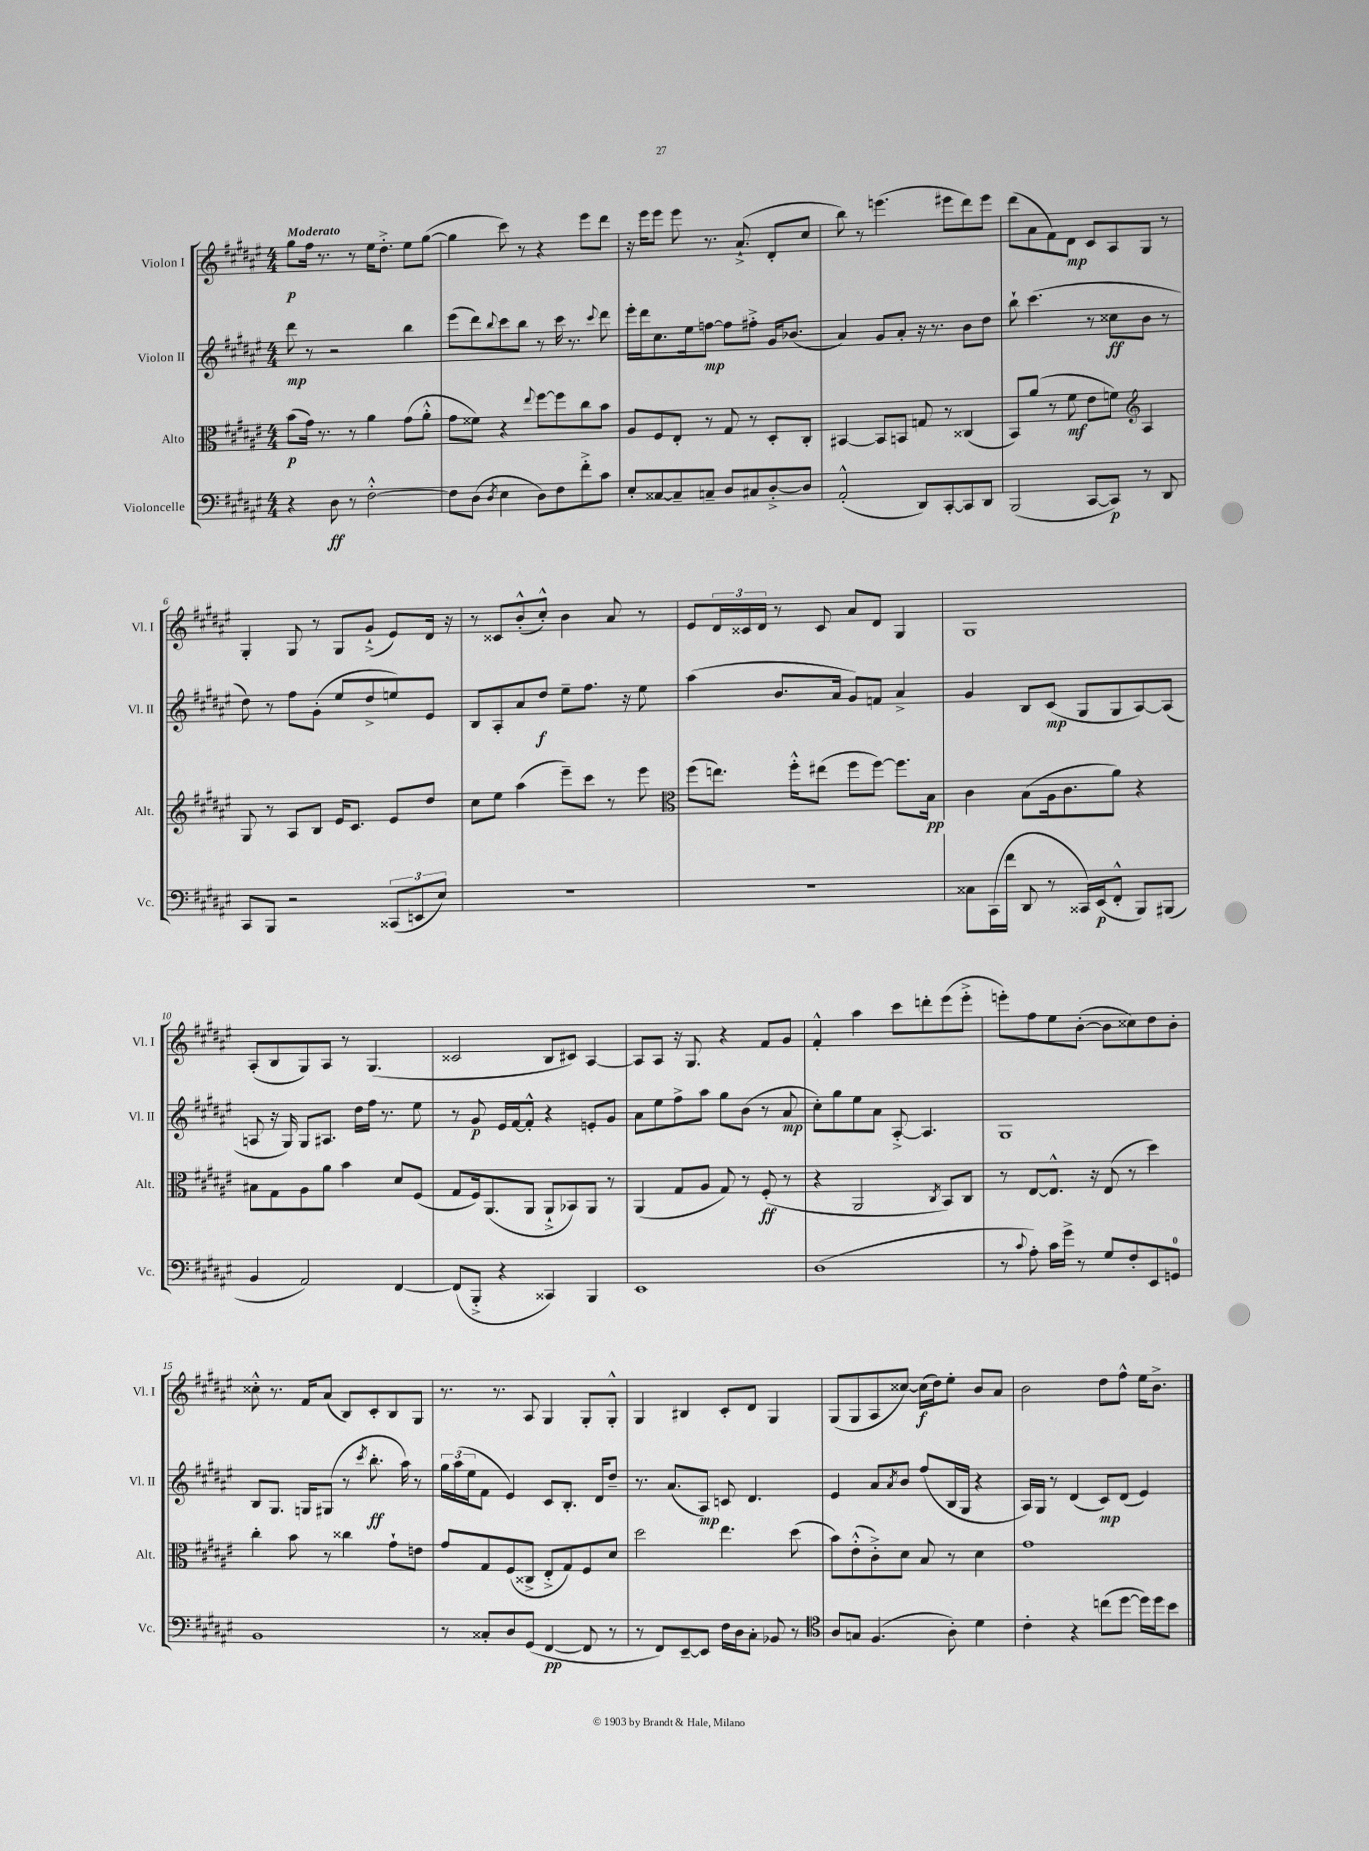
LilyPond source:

<<
\new StaffGroup <<
\new Staff = "s0" \with { instrumentName = "Violon I" shortInstrumentName = "Vl. I" } {
    \clef treble \key fis \major \numericTimeSignature \time 4/4 \tempo "Moderato"
    gis''8\p fis''16 r8. r8 eis''16 dis''8.-.-> eis''8 gis''8~( |
    gis''4 cis'''8) r8 r4 eis'''8 dis'''8 |
    r16 eis'''16 eis'''8 eis'''8 r8. ais'8.-!->( dis'8-. cis''8 |
    b''8) r8 e'''4.( eis'''8 dis'''8) eis'''8 |
    dis'''8( ais'8 fis'8) dis'8\mp cis'8 ais8 gis8 r8 |
    gis4-. gis8 r8 gis8 gis'8-!->( eis'8) dis'16 r16 |
    r8 cisis'8 b'8-.-^( cis''8-.-^) b'4 ais'8 r8 |
    eis'8 \tuplet 3/2 { dis'16 cisis'16 dis'16 } r8 cisis'8 ais'8 dis'8 gis4 |
    gis1 |
    ais8-.( b8 gis8) ais8 r8 gis4.( |
    cisis'2 b8 cis'8) ais4~ |
    ais8 ais8 r16 gis8. r4 fis'8 gis'8 |
    fis'4-.-^ ais''4 cis'''8 d'''8-. eis'''8( eis'''8-.-> |
    e'''8-.) fis''8 eis''8 b'8~-.( b'8 cisis''8) dis''8 b'8-. |
    cisis''8-.-^ r8. fis'16 ais'8( b8) cis'8-. b8 gis8 |
    r8. r8. ais8 gis4 gis8-. gis8-.-^ |
    gis4 bis4 cis'8-. dis'8 gis4 |
    gis8( gis8 ais8 cisis''8~) cisis''16\f( dis''16) eis''8-. b'8 ais'8 |
    b'2 dis''8 fis''8-^ eis''16 b'8.-> \bar "|." |
}
\new Staff = "s1" \with { instrumentName = "Violon II" shortInstrumentName = "Vl. II" } {
    \clef treble \key fis \major \numericTimeSignature \time 4/4
    dis'''8\mp r8 r2 b''4 |
    eis'''8( dis'''8) \appoggiatura { b''8 } cis'''8 b''8 r8 cis'''16 r8. \appoggiatura { cis'''8 } dis'''8 |
    eis'''16-. dis'''16 cis''8. eis''16 f''8~\mp f''8 fis''8-.-> gis'16 bes'8.( |
    ais'4) gis'8 ais'8-. r16 r8. b'8 dis''8 |
    b''8-! cis'''4.( r8 cisis''8\ff b'8 r8 |
    dis''8) r8 fis''8 gis'8-.( eis''8 dis''8-> e''8) eis'8 |
    b8 ais8-. ais'8 dis''8\f eis''8-- fis''8. r16 eis''8 |
    ais''4( b'8. ais'16 gis'8) f'8 ais'4-> |
    gis'4 b8 cis'8\mp( gis8 gis8 ais8~) ais8( |
    a8 r16 gis16) gis8 ais8. dis''16 fis''16 r8. eis''8 |
    r8 gis'8\p eis'16 fis'16~ fis'8-.-^ r4 e'8-. gis'8 |
    ais'8 eis''8 fis''8-> ais''8 gis''8 b'8( r8 ais'8\mp |
    cis''8-.) gis''8 eis''8 ais'8 ais8~-.-> ais4. |
    gis1 |
    b8 gis8. g16 gis8( r8 \acciaccatura { cis'''8 } b''8.-.\ff ais''16) r8 |
    \tuplet 3/2 { gis''16 ais''16( eis''16 } fis'8 eis'4) cis'8 b8.-. dis'16 dis''8-- |
    r8. ais'8.( ais8\mp) c'8 dis'4. |
    eis'4 ais'8 \acciaccatura { ais'8 } b'8 fis''8( b16 gis16 r4 |
    ais16) gis16 r8 dis'4( cis'8\mp) dis'8( eis'4) \bar "|." |
}
\new Staff = "s2" \with { instrumentName = "Alto" shortInstrumentName = "Alt." } {
    \clef alto \key fis \major \numericTimeSignature \time 4/4
    b'8\p( gis'16) r8. r8 ais'4 gis'8( ais'8-.-^ |
    gis'8 fisis'8) r4 \appoggiatura { eis''8 } fis''8~ fis''8 cis''8 b'8 |
    ais8 fis8 eis8-. r8 gis8 r8 dis8-. cis8-. |
    bis,4~ bis,8 b,8 g8 r8 cisis4( |
    b,8) ais'8( r8 fis'8\mf eis'8 f'8) \clef treble ais4 |
    gis8 r8 ais8 b8 eis'16 cis'8. eis'8 dis''8 |
    cis''8 eis''8 ais''4( eis'''8--) cis'''8 r8 eis'''8 |
    \clef alto fis''8( e''8.) fis''16-.-^ eis''8( fis''8 fis''8~) fis''8. b16\pp |
    cis'4 b8( ais16 cis'8. ais'8) r4 |
    bis8 gis8 ais8 ais'8 b'4 dis'8 fis8( |
    gis8 fis16) ais,8.( ais,8 ais,8-!-> bes,8) ais,8 r8 |
    ais,4( gis8 ais8 gis8) r8 fis8-.\ff( r8 |
    r4 ais,2 \acciaccatura { cis8 } b,8) cis8 |
    r8 eis8~ eis8.-^ r16 eis8( r8 dis''4) |
    cis''4-. b'8 r8 cisis''4 gis'8-! e'8 |
    gis'8 gis8 fis8( cisis8-> eis8-.-> gis8) fis8 dis'8 |
    dis''2 eis''4. dis''8( |
    b'8) eis'8-.-^( cis'8-.->) dis'8 b8 r8 dis'4 |
    gis'1 \bar "|." |
}
\new Staff = "s3" \with { instrumentName = "Violoncelle" shortInstrumentName = "Vc." } {
    \clef bass \key fis \major \numericTimeSignature \time 4/4
    r4 dis8\ff r8 fis2~-.-^ |
    fis8 dis8( \acciaccatura { dis8 } eis4 dis8) fis8 fis'8-.-> cis'8 |
    eis8-. cisis8~ cisis8-- c8-- dis8 cis8 dis8~-.-> dis8 |
    ais,2-.-^( dis,8) cis,8~-. cis,8 dis,8 |
    b,,2( cis,8~ cis,8\p) r8 dis,8 |
    cis,8 b,,8 r2 \tuplet 3/2 { cisis,8( e,8 eis8) } |
    R1 |
    R1 |
    cisis8 cis,16( fis'16 dis,8 r8 cisis,16) eis,16\p( fis,8-.-^ b,,8) bis,,8( |
    b,4 ais,2) fis,4~ |
    fis,8( b,,8-.-> r4 cisis,4) b,,4 |
    eis,1 |
    dis1( |
    r8 \appoggiatura { cis'8 } ais8-.) cis'16 gis'16-> r8 gis8 fis8-. eis,8 g,8-0 |
    b,1 |
    r8 cisis8-. dis8 gis,8( fis,4~\pp fis,8 r8 |
    r8 fis,8) eis,8~-- eis,8 fis16 dis16 cis8-. bes,8 r8 |
    \clef tenor ais8 g8 fis4.( ais8-.) dis'4 |
    cis'4-. r4 c''8( dis''8~ dis''16) dis''16 b'8 \bar "|." |
}
>>
>>
